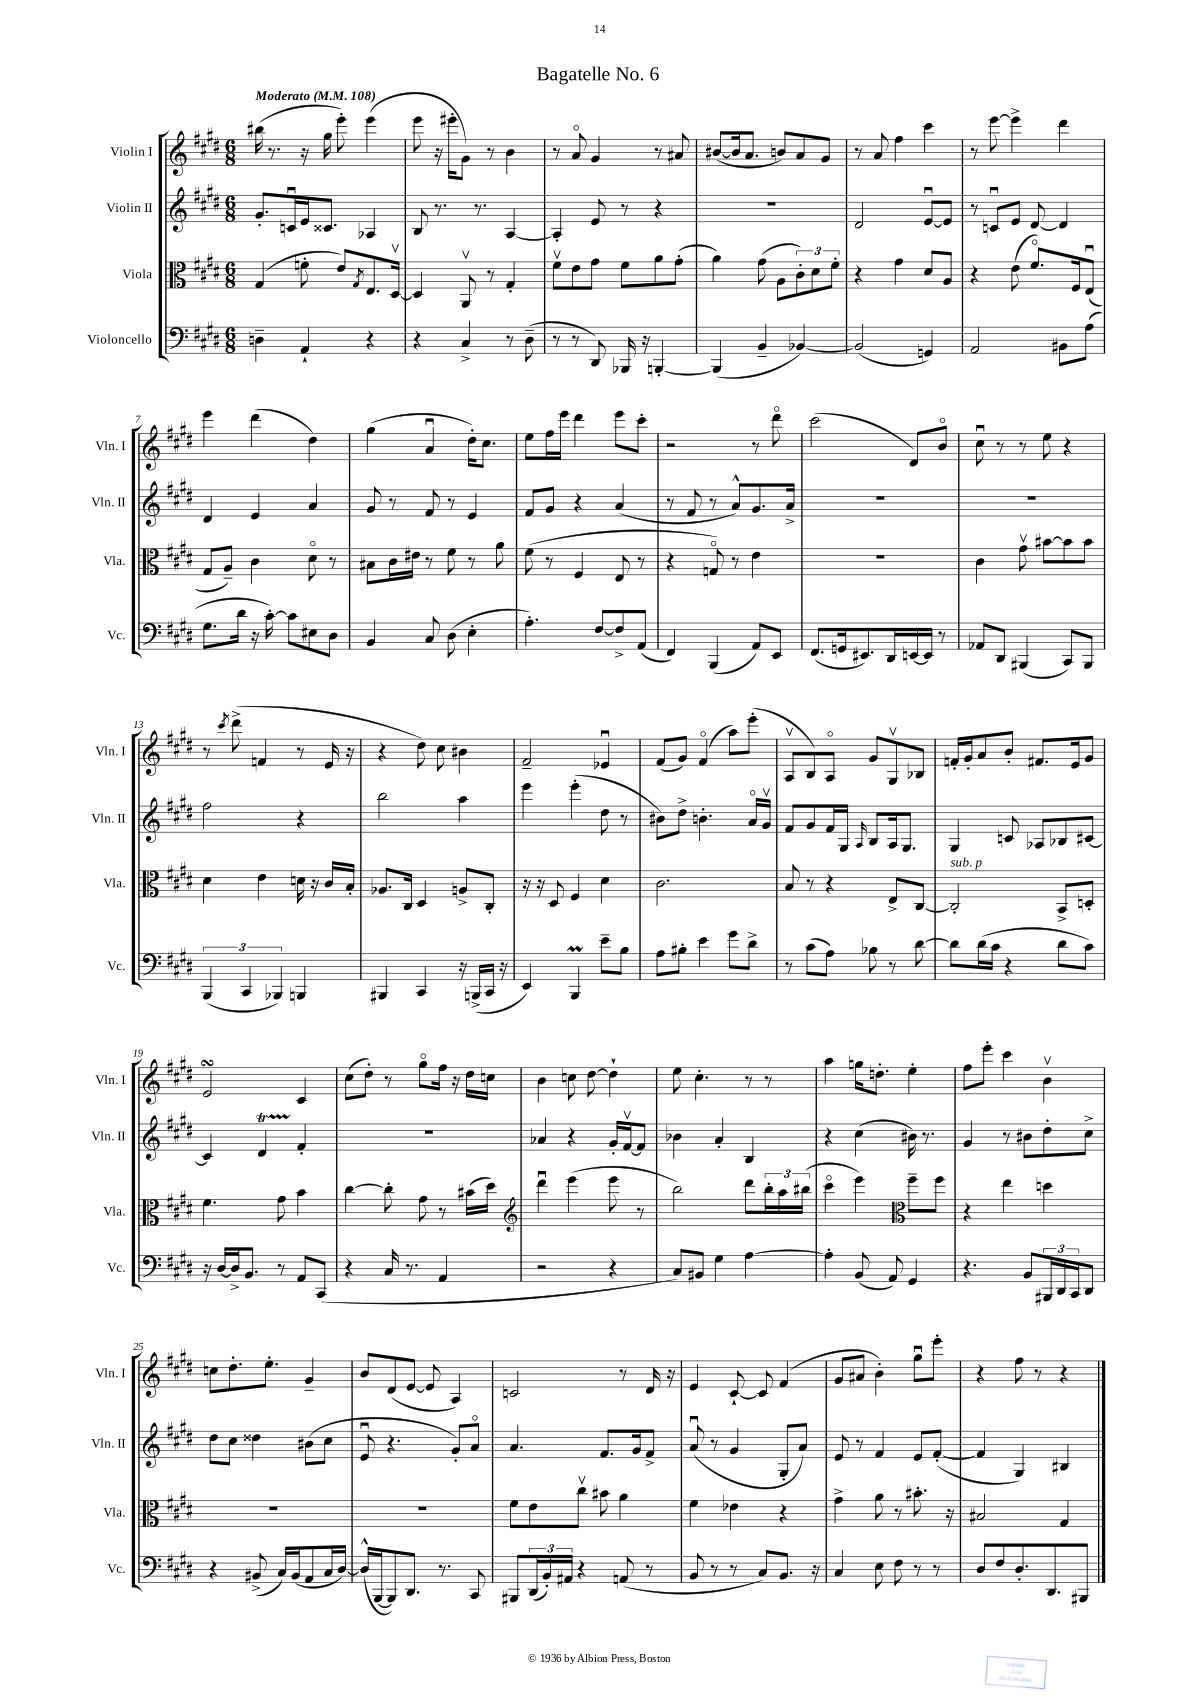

**kern	**kern	**kern	**kern
*staff4	*staff3	*staff2	*staff1
*clefF4	*clefC3	*clefG2	*clefG2
*k[f#c#g#d#]	*k[f#c#g#d#]	*k[f#c#g#d#]	*k[f#c#g#d#]
*M6/8	*M6/8	*M6/8	*M6/8
*MM108	*MM108	*MM108	*MM108
4D~\	(4G#/	8.g#'/L	(16bb#\
.	.	.	8.r
.	.	16cu/L	.
4AA`/	8f'\	16e/J	16r
.	.	8.c##/J	16gg#\
.	8e/L)	.	8eee'\)
.	8qG#/	.	.
4r	8.E/	4A-/	(4eee\
.	[16D#v/Jk	.	.
=	=	=	=
4r	4D#/]	8B/	8eee\
.	.	8.r	16r
.	.	.	16eee#'\LK
4C#^/	8AAv/	.	8g#\J)
.	.	8.r	.
.	8r	.	8r
8r	4G#'/	[4A/	4b\
(8D#~\	.	.	.
=	=	=	=
8r	8f#v\L	4A'/]	8r
8r	8e\	.	8ao/
8DD#/)	8g#\J	8e/	4g#/
16BBB-/	8f#\L	8r	.
16r	.	.	.
[4BBB'/	8a\	4r	8r
.	(8g#'\J	.	8a#/
=	=	=	=
(4BBB/]	4a\)	2.r	([8b#/L
.	.	.	16b#/]k
.	.	.	8.a/J
4BB~/	(8g#\	.	.
.	8A\L	.	8b/L)
[4BB-/)	12c#'\)	.	8a/
.	12d#\	.	.
.	.	.	8g#/J
.	12f#'\J	.	.
=	=	=	=
(2BB-/]	4r	2d#/	8r
.	.	.	8a/
.	4g#\	.	4ff#\
4GG/)	8d#/L	[8eu/L	4ccc#\
.	8A/J	8e/]J	.
=	=	=	=
2AA/	4r	8r	8r
.	.	8cu/L	[8eee\
.	(8e\	8e/J	4eee^\]
.	8.f#o/L)	[8d#/	.
8BB#\L	.	4d#/]	4ddd#\
.	16F#/k	.	.
(8A\J	(8Eu/J	.	.
=	=	=	=
8.G#\L	8G#/L	4d#/	4eee\
.	8A~/J)	.	.
16d#\Jk	.	.	.
16r	4c#\	4e/	(4ddd#\
[16c#'\)	.	.	.
8c#\]L	.	.	.
8E#\	8d#o\	4a/	4dd#\)
8D#\J	8r	.	.
=	=	=	=
4BB/	8B#\L	8g#/	(4gg#\
.	16c#\L	8r	.
.	16e#\JJ	.	.
8C#/	8r	8f#/	4au/
(8D#\	8f#\	8r	.
4E'\	8r	4e/	16dd#'\LK)
.	.	.	8.cc#\J
.	8a\	.	.
=	=	=	=
4.A'\)	(8f#\	8f#/L	8ee\L
.	8r	8g#/J	16ff#\L
.	.	.	16eee\JJ
.	4F#/	4r	4ddd#\
[8F#/L	.	.	.
8F#^/]	8E/	(4a/	8eee\L
(8AA/J	8r	.	8ccc#'\J
=	=	=	=
4FF#/)	4r	8r	2r
.	.	8f#/	.
(4BBB/	8Go/)	8r	.
.	8r	8a^^/L)	.
8AA/L)	4e\	8.g#/	8r
8EE/J	.	.	8ddd#o\
.	.	16a^/Jk	.
=	=	=	=
(8.FF#/L	2.r	2.r	(2ccc#\
16GG/k	.	.	.
8.EE#/)	.	.	.
16DD#/L	.	.	.
[16EE/	.	.	8d#/L)
16EE/]JJ	.	.	.
8r	.	.	8bo/J
=	=	=	=
8AA-/L	4c#\	2.r	8cc#u\
8DD#/J	.	.	8r
(4BBB#/	8g#v\	.	8r
.	[8b#\L	.	8ee\
8CC#/L)	8b#\]	.	4r
8BBB#/J	8b#\J	.	.
=	=	=	=
(6BBB/	4d#\	2ff#\	8r
.	.	.	8qccc#/
.	.	.	(8ddd#^\
6CC#/	.	.	.
.	4e\	.	4f/
6BBB-/)	.	.	.
4BBB/	16d\	4r	8r
.	16r	.	.
.	16c#/LL	.	16e/
.	16B'/JJ	.	16r
=	=	=	=
4BBB#/	8.A-/L	2bb\	4r
.	16C#/Jk	.	.
4CC#/	4D#/	.	8dd#\)
.	.	.	8cc#\
16r	8A^/L	4aa\	4b#\
(16BBB^/LL	.	.	.
16CC#/JJ	8C#'/J	.	.
16r	.	.	.
=	=	=	=
4EE/)	16r	4eee\	2f#~/
.	16r	.	.
.	8D#/	.	.
4BBB/	4F#/	(4eee'\	.
8e~\L	4d#\	8dd#\	4e-u/
8B\J	.	8r	.
=	=	=	=
8A\L	2.c#\	8b#\L)	(8f#/L
8B#'\J	.	8dd#^\J	8g#/J)
4e\	.	4.b'\	(4f#o/
8g#\L	.	.	8aa\L)
8d#^\J	.	16ao/LL	(8eee'\J
.	.	16g#v/JJ	.
=	=	=	=
8r	8B/	8f#/L	8Av/L
(8c#\L	8r	8g#/	8B/)
8A\J)	4r	16f#/L	8Ao/J
.	.	16G#/JJ	.
.	.	16qqA/	.
8B-\	.	8B/L	8g#/L
8r	8E^/L	16A/k	8G#v/
.	.	8.G#/J	.
[8d#\	[8C#/J	.	8B-/J
=	=	=	=
8d#\]L	2C#'/]	4G#/	16f'/LL
.	.	.	16g#'/J
(16d#\L	.	.	8a/
16c#\JJ	.	.	.
4r	.	8c/	8b'/J
.	.	8A-/L	8.f#/L
8d#\L	8BB^/L	8B-/	.
.	.	.	16e/k
8c#\J)	8D'/J	[8c#/J	8g#/J
=	=	=	=
16r	4.f#\	4c#/]	2e/
[16D#/LL	.	.	.
16D#^/]J	.	.	.
8.BB/J	.	.	.
.	.	4d#/	.
8r	8g#\	.	.
8AA/L	4b\	4f#'/	4c#/
(8CC#/J	.	.	.
=	=	=	=
4r	[4cc#\	2.r	(8cc#\L
.	.	.	8dd#'\J)
16C#/	8cc#'\]	.	8r
8.r	.	.	.
.	8g#\	.	8gg#o\L
4AA/	8r	.	16ff#\Jk
.	.	.	16r
.	(16b#\LL	.	16dd#\LL
.	16dd#\JJ)	.	16cc\JJ
=	=	=	=
*	*clefG2	*	*
2r	4ddd#u\	4a-/	4b\
.	(4eee\	4r	8cc\
.	.	.	[8dd#\
4r	8eee\	16g#'/LL	4dd#`\]
.	.	[16f#v/J	.
.	8r	8f#/]J	.
=	=	=	=
8C#/L)	2bb\)	4b-\	8ee\
8BB#/J	.	.	4.cc#'\
4G#\	.	4a'/	.
[4A\	8ddd#\L	4B/	8r
.	24bb'\L	.	8r
.	24aa\	.	.
.	(24bb#\JJ	.	.
=	=	=	=
4A'\]	4ccc#o\	4r	4aa\
(8BB/	4eee\)	(4cc#\	16gg\LK
.	.	.	8.dd'\J
8AA/)	.	.	.
*	*clefC3	*	*
4GG#/	8ff#~\L	16b#\)	4ee'\
.	.	8.r	.
.	8ff#\J	.	.
=	=	=	=
4.r	4r	4g#/	8ff#\L
.	.	.	8eee'\J
.	4ee\	8r	4ccc#\
8BB/L	.	8b#\L	.
24BBB#/L	4dd\	8dd#'\	4bv\
24DD#/	.	.	.
24CC#/J	.	.	.
8DD#/J	.	8cc#^\J	.
=	=	=	=
4r	2.r	8dd#\L	8cc\L
.	.	8cc#\J	8.dd#'\
(8BB#^/	.	4dd##\	.
.	.	.	8.ee'\J
16C#/LL)	.	.	.
(16BB#/J	.	.	.
8AA/	.	(8b#\L	4g#~/
16C#/L	.	8cc#\J	.
[16D#/JJ)	.	.	.
=	=	=	=
(16D#^^/]LL	2.r	8eu/	8b/L
[16BBB/J	.	.	.
8BBB/])	.	4.r	(8d#/
8.DD#/J	.	.	[8e/J
.	.	.	8e/]
8.r	.	.	.
.	.	8g#'/L)	4A/)
8CC#/	.	8ao/J	.
=	=	=	=
8BBB#/L	8f#\L	4.a/	2c/
(24DD#/L	8e\	.	.
24BB'/)	.	.	.
24AA#/JJ	.	.	.
4r	8cc#v\J	.	.
.	8b#\	8.f#/L	.
(8AA/	4a\	.	8r
.	.	16g#/k	.
8r	.	8f#^/J	16d#/
.	.	.	16r
=	=	=	=
8BB/	4f#\	(8au/	4e/
8r	.	8r	.
8r	4e-\	4g#/	[8c#`/
8C#/L)	.	.	8c#/]
8.BB/J	4r	8G#'/L	(4f#/
.	.	8a/J)	.
16r	.	.	.
=	=	=	=
4C#/	4g#^\	8e/	8g#/L
.	.	8r	8a#/J
8E\	8a\	4f#/	4b'\)
8F#\	8r	.	.
8r	8.b#'\	8e/L	8gg#u\L
8r	.	([8f#'/J	8eee'\J
.	16r	.	.
=	=	=	=
8D#/L	2B#/	4f#/]	4r
8F#/	.	.	.
8.D#'/	.	4G#/)	8ff#\
.	.	.	8r
8.DD#/	.	.	.
.	4G#/	4B#/	4r
8BBB#/J	.	.	.
==	==	==	==
*-	*-	*-	*-
